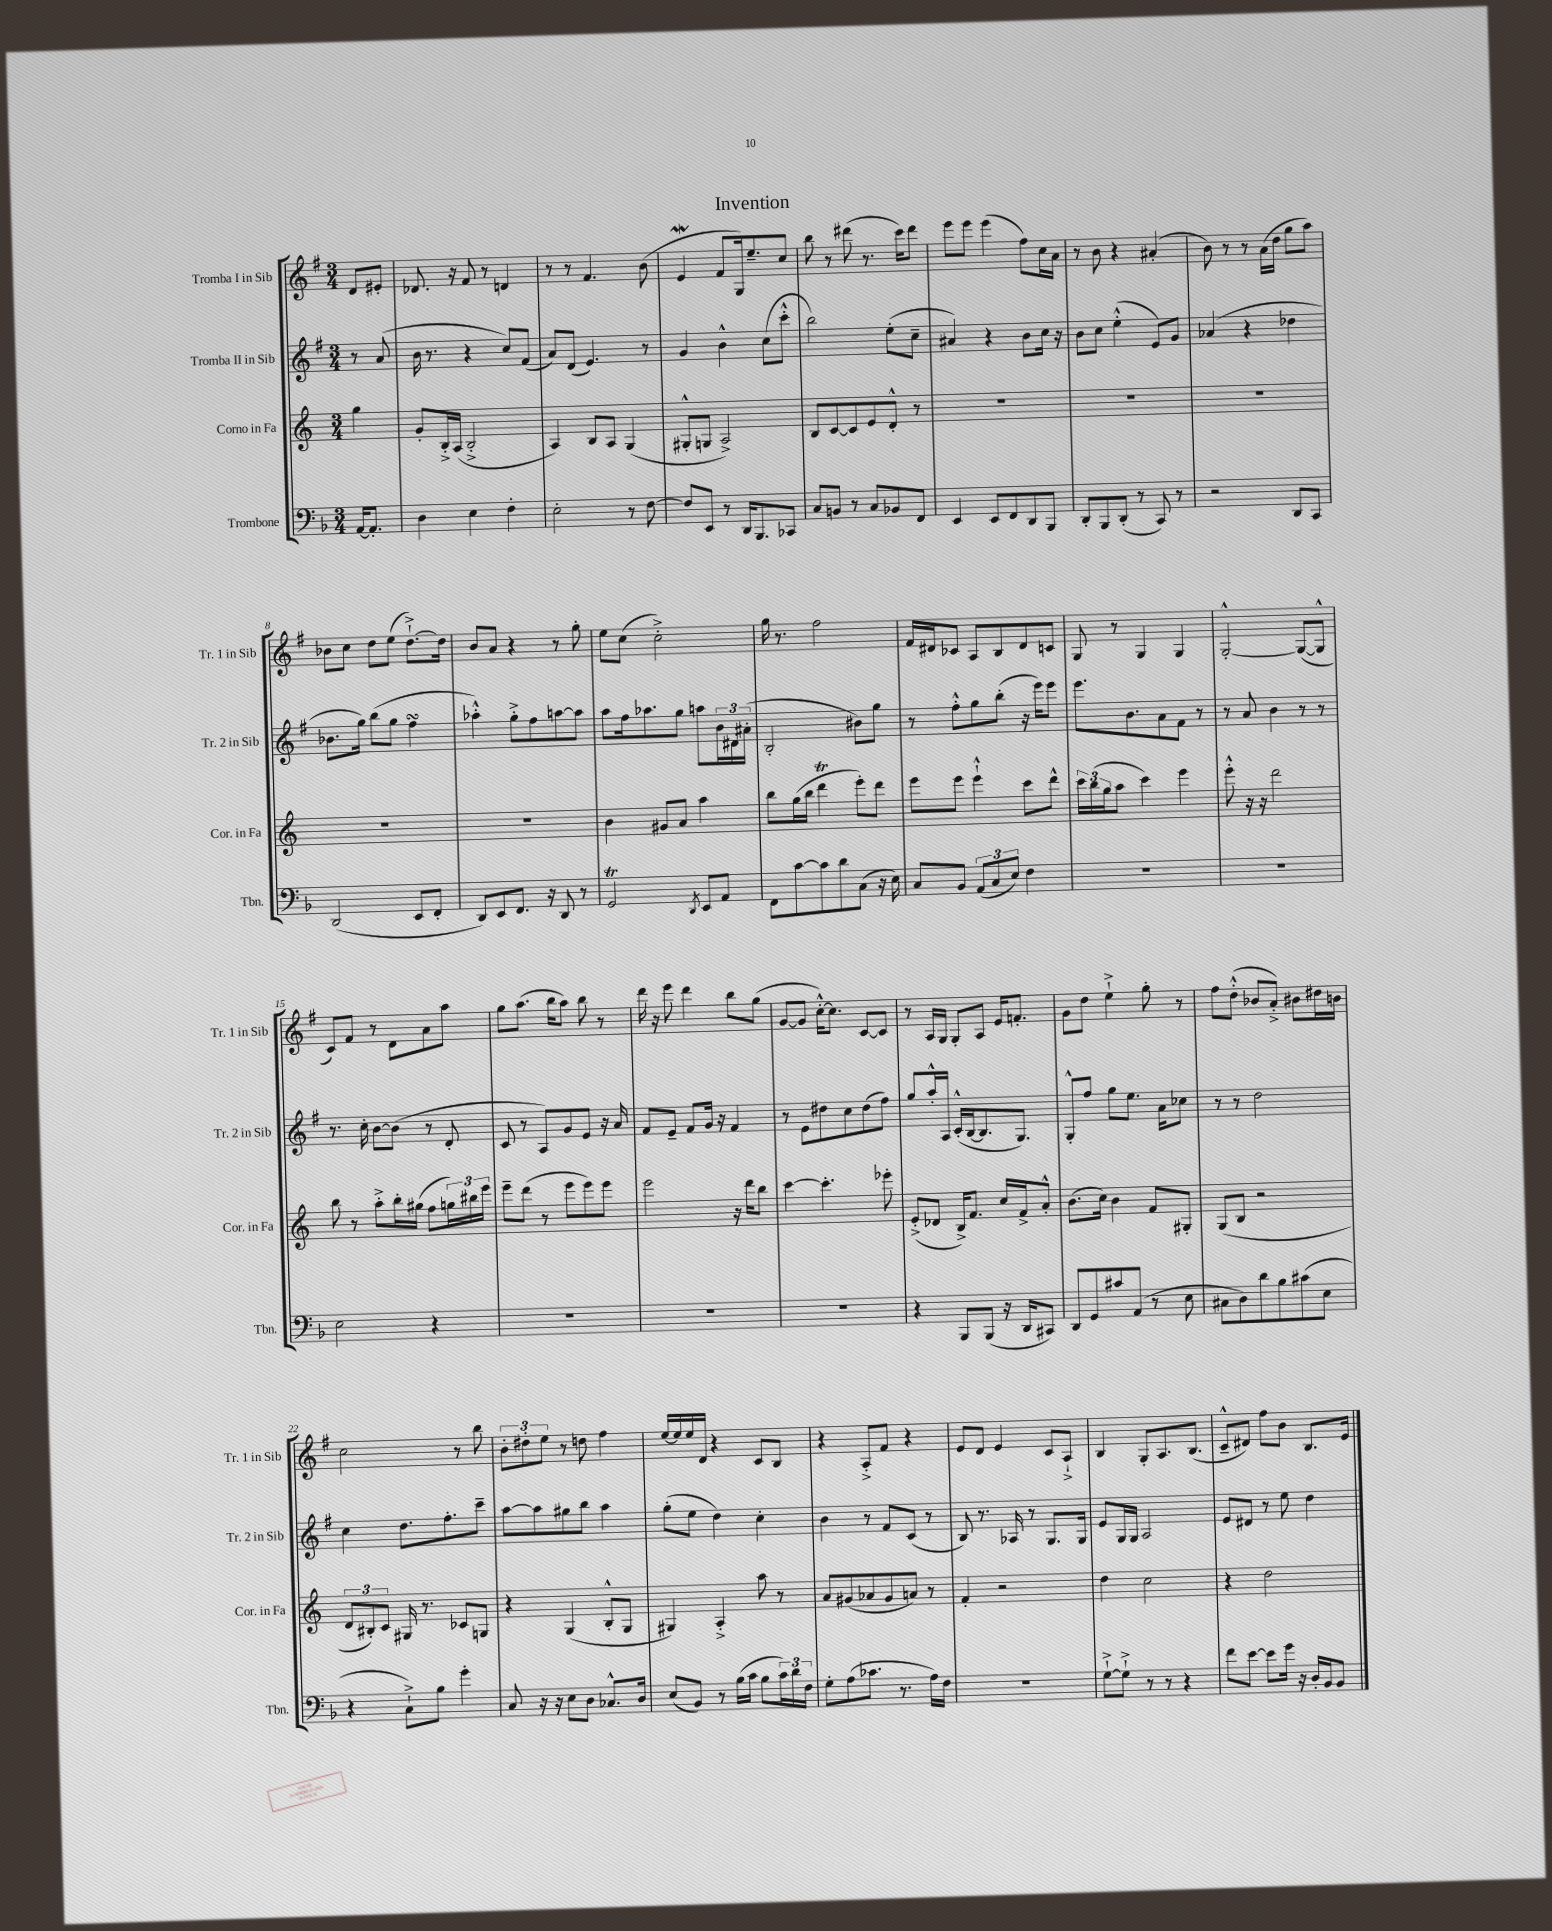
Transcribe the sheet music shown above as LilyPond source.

\header { title = "Invention" }
<<
\new StaffGroup <<
\new Staff = "s0" \with { instrumentName = "Tromba I in Sib" shortInstrumentName = "Tr. 1 in Sib" } {
    \clef treble \key g \major \numericTimeSignature \time 3/4 \partial 4
    d'8 eis'8-. |
    des'8. r16 fis'8 r8 d'4 |
    r8 r8 fis'4. b'8( |
    e'4\mordent fis'8 g16) e''8.-- c''8 |
    b''8 r8 dis'''8( r8. c'''16) dis'''8 |
    e'''8 e'''8 e'''4( fis''8) c''16 a'16 |
    r8 b'8 r4 ais'4-.( |
    b'8) r8 r8 a'16( d''16 g''8 a''8) |
    bes'8 c''8 d''8 e''8( d''8.~-!->) d''16 |
    b'8 a'8 r4 r8 g''8-. |
    e''8 c''8( c''2-.->) |
    g''16 r8. fis''2 |
    fis'16 dis'16 ces'8 a8 b8 dis'8 c'8 |
    g8 r8 g4 g4 |
    g2~-.-^ g8~( g8-^ |
    c'8) fis'8 r8 d'8 a'8 a''8 |
    g''8 a''8.( b''16 a''8) b''8 r8 |
    d'''16 r16 e'''8 d'''4 b''8 g''8( |
    g'8~ g'8 c''16~-.-^) c''8. c'8~ c'8 |
    r8 a16 g16 g8-. a8 e'16 f'8.-. |
    g'8 d''8 e''4-!-> g''8-. r8 |
    fis''8 d''8-.-^( bes'8 a'8-.->) bis'8 dis''16 b'16 |
    c''2 r8 b''8 |
    \tuplet 3/2 { b'8-. dis''8-. e''8 } r8 d''8 fis''4 |
    e''16~ e''16 e''16 d'16 r4 c'8 b8 |
    r4 a8-.-> fis'8 r4 |
    e'8 d'8 e'4 c'8 a8-!-> |
    b4 g8-. a8. b8.( |
    c'8---^ dis'8) fis''8 b'8 b8. e'16 \bar "|." |
}
\new Staff = "s1" \with { instrumentName = "Tromba II in Sib" shortInstrumentName = "Tr. 2 in Sib" } {
    \clef treble \key g \major \numericTimeSignature \time 3/4 \partial 4
    r8 a'8( |
    b'16 r8. r4 c''8) fis'8( |
    a'8) d'8( e'4.) r8 |
    g'4 b'4-^ c''8( c'''8-.-^ |
    b''2) e''8-.( c''8-- |
    ais'4) r4 b'8 c''16 r16 |
    b'8 c''8 e''4-.-^( e'8) g'8 |
    aes'4( r4 des''4 |
    bes'8. g''16) b''8( g''8 fis''4\turn |
    aes''4-.-^) g''8-.-> fis''8 a''8~ a''8 |
    a''8 fis''16 aes''8. g''8 a''8 \tuplet 3/2 { b'16 dis'16 ais'16-.( } |
    b2-. bis'8) g''8 |
    r8 fis''8-.-^ g''8 b''8-.( r16 e'''16) e'''8 |
    e'''8. b'8. a'8 fis'8 r8 |
    r8 a'8 b'4 r8 r8 |
    r8. c''16-. b'8~ b'8( r8 d'8-. |
    c'8 r8 a8) g'8 e'8 r16 a'16 |
    fis'8 e'8-- fis'8 g'16 r16 fis'4 |
    r8 e'8 dis''8 c''8 dis''8( fis''8) |
    g''8 a''16-.-^ a16 c'16-.-^( b16~ b8. g8.) |
    g8-.-^ fis''8 g''8 e''8. a'16 ces''8 |
    r8 r8 d''2 |
    c''4 d''8. fis''8.-. c'''8-- |
    a''8~ a''8 gis''8 b''8 a''4 |
    g''8-.( e''8 d''4) c''4-. |
    b'4 r8 fis'8 c'8( r8 |
    b8) r8. aes16 r8 g8. g16 |
    e'8 g16 g16 a2 |
    e'8 dis'8 r8 e''8 d''4 \bar "|." |
}
\new Staff = "s2" \with { instrumentName = "Corno in Fa" shortInstrumentName = "Cor. in Fa" } {
    \clef treble \key c \major \numericTimeSignature \time 3/4 \partial 4
    g''4 |
    g'8-. b16-.-> a16( b2-.-> |
    a4) b8 a8 g4( |
    gis8-.-^ g8 a2->) |
    b8 c'8~ c'8 e'8 d'8-.-^ r8 |
    R2. |
    R2. |
    R2. |
    R2. |
    R2. |
    b'4 gis'8 a'8 a''4 |
    b''8 g''16( b''16 d'''4\trill e'''8-.) d'''8 |
    e'''8 e'''8 e'''4-!-^ c'''8 d'''8-^ |
    \tuplet 3/2 { c'''16 b''16( g''16 } a''8 c'''4) e'''4 |
    e'''8-.-^ r16 r16 d'''2 |
    b''8 r8 a''8-.-> b''16-. gis''16( f''8 \tuplet 3/2 { g''16) bis''16 e'''16 } |
    e'''8-- d'''8( r8 e'''8 e'''8) e'''8 |
    e'''2 r16 d'''16 b''8 |
    c'''4~ c'''4.-. ees'''8-. |
    e'8-.->( des'8 b16->) f'8. c''16 f'16-> a'8-.-^ |
    b'8.( c''16) b'4 f'8 gis8-. |
    g8( b8 r2 |
    \tuplet 3/2 { d'8 bis8-.) c'8 } gis16 r8. ces'8 g8 |
    r4 g4( b8-.-^ g8 |
    gis4) a4-.-> a''8 r8 |
    a'8 gis'8( aes'8 gis'8 a'8) r8 |
    f'4-. r2 |
    d''4 c''2 |
    r4 d''2 \bar "|." |
}
\new Staff = "s3" \with { instrumentName = "Trombone" shortInstrumentName = "Tbn." } {
    \clef bass \key f \major \numericTimeSignature \time 3/4 \partial 4
    a,16~ a,8.-. |
    d4 e4 f4-. |
    e2-. r8 f8~ |
    f8 e,8 r8 d,16 bes,,8. ces,8 |
    c8 b,8 r8 c8 bes,8 f,8 |
    e,4 e,8 f,8 d,8 bes,,8 |
    d,8-. bes,,8 d,8-.( r8 c,8) r8 |
    r2 d,8 c,8 |
    d,2( e,8 f,8-. |
    d,8) e,8 f,8. r16 d,8 r8 |
    g,2\trill \acciaccatura { d,8 } e,8 a,8 |
    f,8 c'8~ c'8 d'8 c8( r16 e16) |
    c8 bes,8 \tuplet 3/2 { a,8( c8 e8) } f4 |
    R2. |
    R2. |
    e2 r4 |
    R2. |
    R2. |
    R2. |
    r4 bes,,8 bes,,8( r16 d,16 cis,8) |
    d,8 g,8 cis'8 a,8( r8 e8 |
    cis8 d8) d'8 bes8 cis'8( e8 |
    r4 c8-!->) bes8 g'4-. |
    c8 r16 r16 e8 d8 ces8.-^ d16 |
    e8( bes,8) r8 bes16( c'16 bes8 \tuplet 3/2 { c'16) d'16 f16 } |
    g8-. a8( ces'8. r8. a16) f16 |
    R2. |
    g8~-!-> g8-!-> r8 r8 r4 |
    f'8 e'8~ e'8 g'16 r16 d16-. bes,16 bes,8 \bar "|." |
}
>>
>>
